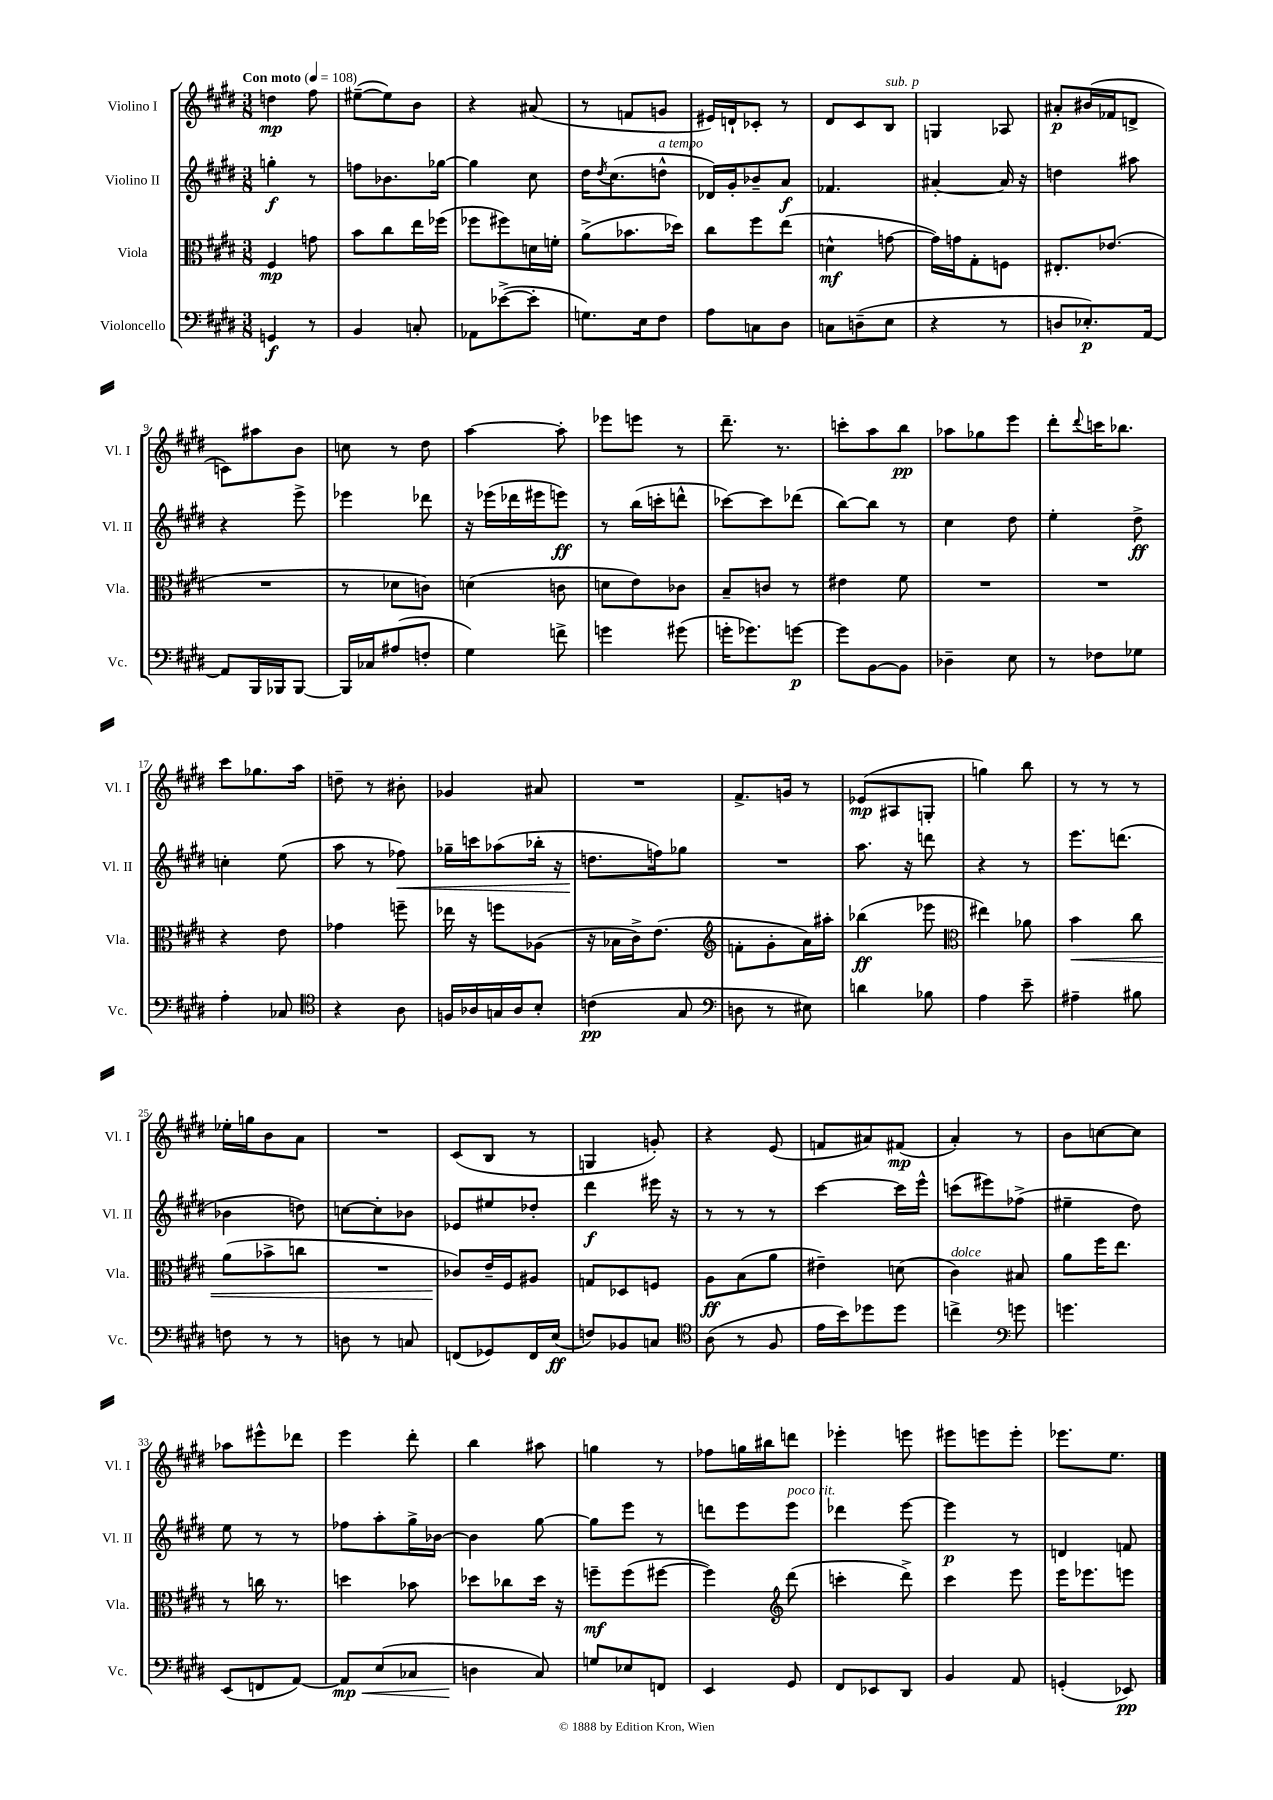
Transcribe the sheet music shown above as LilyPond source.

<<
\new StaffGroup <<
\new Staff = "s0" \with { instrumentName = "Violino I" shortInstrumentName = "Vl. I" } {
    \clef treble \key e \major \numericTimeSignature \time 3/8 \tempo "Con moto" 4 = 108
    d''4\mp fis''8 |
    eis''8~--( eis''8) b'8 |
    r4 ais'8( |
    r8 f'8 g'8 |
    eis'16) d'16-! ces'8-. r8 |
    dis'8 cis'8 b8^\markup { \italic "sub. p" } |
    g4 aes8 |
    ais'8-.\p bis'16( fes'16 d'8-> |
    c'8) ais''8 b'8 |
    c''8 r8 dis''8 |
    a''4~ a''8-. |
    ees'''8 e'''8 r8 |
    dis'''8.-- r8. |
    c'''8-. a''8 b''8\pp |
    aes''8 ges''8 e'''8 |
    dis'''8-. \appoggiatura { dis'''8 } c'''16 bes''8. |
    cis'''8 ges''8. a''16 |
    d''8-- r8 bis'8-. |
    ges'4 ais'8 |
    R4. |
    fis'8.-> g'16 r8 |
    ees'8\mp( ais8 g8-. |
    g''4) b''8 |
    r8 r8 r8 |
    ees''16-. g''16 b'8 a'8 |
    R4. |
    cis'8( b8 r8 |
    g4 g'8-.) |
    r4 e'8( |
    f'8 ais'8) fis'8\mp( |
    a'4-.) r8 |
    b'8 c''8~ c''8 |
    aes''8 eis'''8-^ des'''8 |
    e'''4 dis'''8-. |
    b''4 ais''8 |
    g''4 r8 |
    fes''8 g''16 bis''16 d'''8 |
    ees'''4-. e'''8 |
    eis'''8 e'''8 e'''8-. |
    ees'''8. e''8. \bar "|." |
}
\new Staff = "s1" \with { instrumentName = "Violino II" shortInstrumentName = "Vl. II" } {
    \clef treble \key e \major \numericTimeSignature \time 3/8
    g''4-.\f r8 |
    f''8 bes'8. ges''16~ |
    ges''4 cis''8 |
    dis''16 \acciaccatura { dis''8 } cis''8.( d''8-^^\markup { \italic "a tempo" } |
    des'16) gis'16-. bes'8-- a'8\f |
    fes'4. |
    ais'4~-. ais'16 r16 |
    d''4 ais''8 |
    r4 e'''8-> |
    ees'''4 des'''8 |
    r16 ees'''16( des'''16 eis'''16 e'''8\ff) |
    r8 b''16( c'''16-. d'''8-^ |
    ces'''8~) ces'''8 des'''8( |
    b''8~) b''8 r8 |
    cis''4 dis''8 |
    e''4-. dis''8->\ff |
    c''4-. e''8( |
    a''8 r8 fes''8\<) |
    ges''16-- c'''16 aes''8( bes''16-. r16 |
    d''8.\! f''16) ges''8 |
    R4. |
    a''8. r16 d'''8 |
    r4 r8 |
    e'''8. d'''8.( |
    bes'4 d''8) |
    c''8~ c''8-. bes'8 |
    ees'8 eis''8 des''8-. |
    dis'''4\f eis'''16 r16 |
    r8 r8 r8 |
    cis'''4~ cis'''16 e'''16-^ |
    c'''8( eis'''8) fes''8->( |
    eis''4-- dis''8) |
    e''8 r8 r8 |
    fes''8 a''8-. gis''16-> bes'16~ |
    bes'4 gis''8~ |
    gis''8 e'''8 r8 |
    d'''8 e'''8 e'''8^\markup { \italic "poco rit." } |
    des'''4 e'''8~ |
    e'''4\p r8 |
    d'4 f'8 \bar "|." |
}
\new Staff = "s2" \with { instrumentName = "Viola" shortInstrumentName = "Vla." } {
    \clef alto \key e \major \numericTimeSignature \time 3/8
    fis4\mp g'8 |
    b'8 cis''8 e''16 fes''16( |
    fes''8 fis''8) d'16 f'16-. |
    a'8->( bes'8. des''16) |
    cis''8 fis''8 e''8( |
    d'4-^\mf g'8~ |
    g'16) g'16 gis8-. f8 |
    eis8.-. ees'8.( |
    R4. |
    r8 des'8 c'8) |
    d'4( c'8 |
    d'8 e'8) ces'8 |
    b8-- c'8 r8 |
    eis'4 fis'8 |
    R4. |
    R4. |
    r4 e'8 |
    ges'4 f''8-- |
    ees''16 r16 f''8 aes8( |
    r16 bes16 cis'16->) e'8.( |
    \clef treble f'8-. gis'8-. a'16) ais''16-. |
    bes''4\ff( ees'''8 |
    \clef alto eis''4) aes'8 |
    b'4\< cis''8 |
    a'8( bes'8-> c''8 |
    R4. |
    ces'8\!) e'16-- fis16 ais8 |
    g8 des8 f8 |
    a8\ff b8( a'8 |
    eis'4--) d'8( |
    cis'4^\markup { \italic "dolce" }) bis8 |
    a'8 fis''16 e''8. |
    r8 c''16 r8. |
    d''4 bes'8 |
    des''8 ces''8 des''16 r16 |
    f''8--\mf f''8( fis''8~ |
    fis''4) \clef treble dis'''8( |
    c'''4-. dis'''8->) |
    cis'''4 e'''8 |
    e'''16 ees'''8. e'''8 \bar "|." |
}
\new Staff = "s3" \with { instrumentName = "Violoncello" shortInstrumentName = "Vc." } {
    \clef bass \key e \major \numericTimeSignature \time 3/8
    g,4\f r8 |
    b,4 c8-. |
    aes,8 ees'8~->( ees'8-. |
    g8.) e16 fis8 |
    a8 c8 dis8 |
    c8 d8--( e8 |
    r4 r8 |
    d8 ees8.-.\p) a,16~ |
    a,8 b,,16 bes,,16 bes,,8~ |
    bes,,16 ces16 ais8( f8-. |
    gis4) f'8-> |
    g'4 gis'8( |
    g'16-. ges'8.) g'8~\p |
    g'8 b,8~ b,8 |
    des4-- e8 |
    r8 fes8 ges8 |
    a4-. ces8 |
    \clef tenor r4 a8 |
    f16 aes16 g16 aes16 b8-. |
    c'4\pp( gis8 |
    \clef bass d8 r8 eis8) |
    d'4 bes8 |
    a4 e'8-- |
    ais4-- bis8 |
    f8 r8 r8 |
    d8 r8 c8 |
    f,8( ges,8) f,16 e16\ff( |
    f8) bes,8 c8 |
    \clef tenor a8( r8 fis8 |
    e'16 b'16) des''8 des''8 |
    c''4-> \clef bass g'8 |
    g'4. |
    e,8( f,8 a,8~) |
    a,8\mp\< e8( ces8 |
    d4\! cis8) |
    g8 ees8 f,8 |
    e,4 gis,8 |
    fis,8 ees,8 dis,8 |
    b,4 a,8 |
    g,4-.( ees,8\pp) \bar "|." |
}
>>
>>
